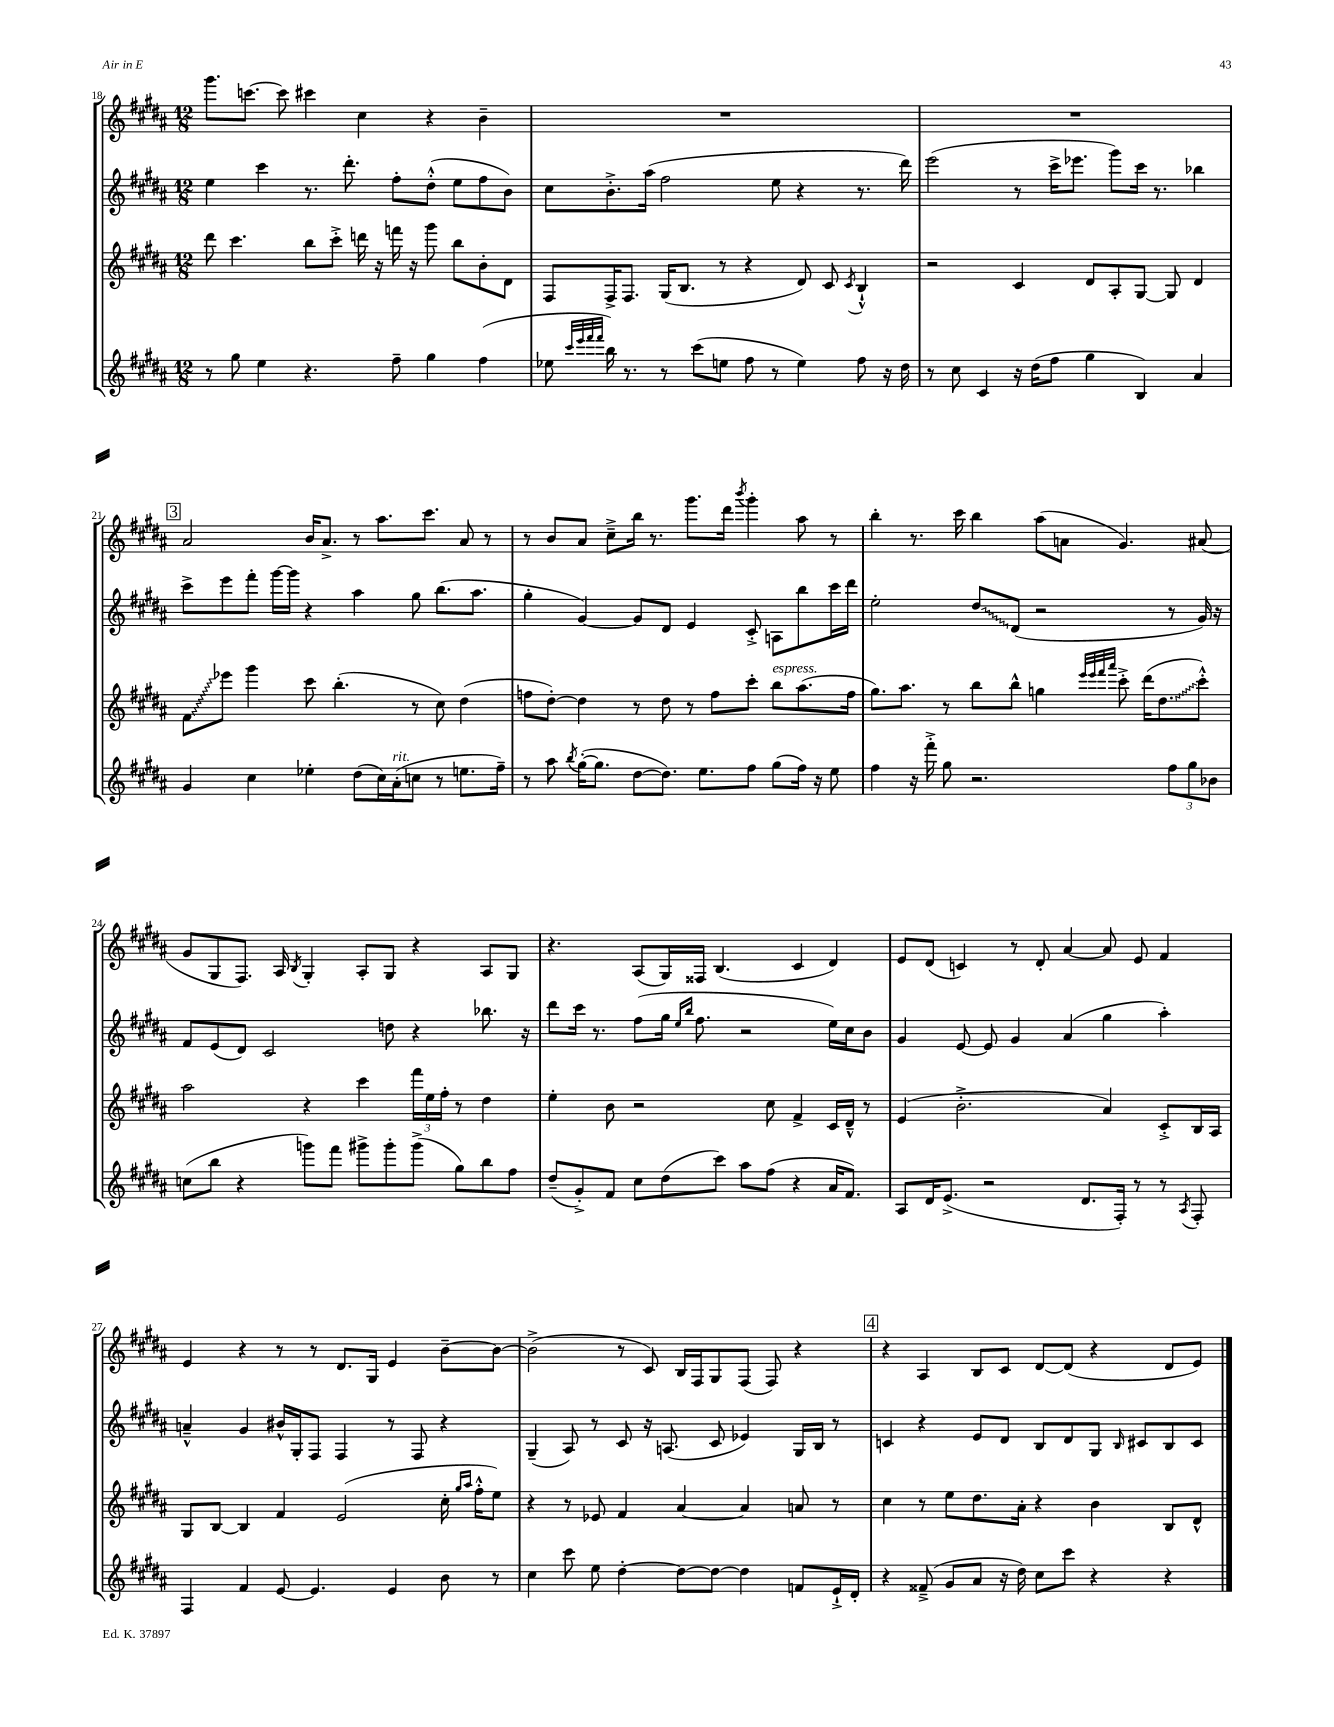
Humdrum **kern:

**kern	**kern	**kern	**kern
*staff4	*staff3	*staff2	*staff1
*clefG2	*clefG2	*clefG2	*clefG2
*k[f#c#g#d#a#]	*k[f#c#g#d#a#]	*k[f#c#g#d#a#]	*k[f#c#g#d#a#]
*M12/8	*M12/8	*M12/8	*M12/8
8r	8ddd#\	4ee\	8.ggg#\L
8gg#\	4.ccc#\	.	.
.	.	.	[8.ccc\J
4ee\	.	4ccc#\	.
.	.	.	8ccc\]
4.r	8bb\L	8.r	4ccc#\
.	8ccc#'^\J	.	.
.	.	8.ddd#'\	.
.	16ddd\	.	4cc#\
.	16r	.	.
8ff#~\	16fff\	8ff#'\L	.
.	16r	.	.
4gg#\	8ggg#\	(8dd#'^^\J	4r
.	8bb\L	8ee\L	.
(4ff#\	8b'\	8ff#\	4b~\
.	8d#\J	8b\J)	.
=	=	=	=
8ee-\	8F#/L	8cc#\L	1.r
32qqccc#/LLL	.	.	.
32qqeee/	.	.	.
32qqfff#/	.	.	.
32qqfff#/JJJ	.	.	.
16bb\)	16F#^/K	8.b'^\	.
8.r	8.F#/J	.	.
.	.	(16aa#\Jk	.
8r	(16G#/LK	2ff#\	.
.	8.B/J	.	.
(8ccc#\L	.	.	.
8ee\J	8r	.	.
8ff#\	4r	.	.
8r	.	8ee\	.
4ee\)	8d#/)	4r	.
.	8c#/	.	.
.	8qc#/	.	.
8ff#\	4B`^^/	8.r	.
16r	.	.	.
16dd#\	.	16ddd#\)	.
=	=	=	=
8r	2r	(2eee\	1.r
8cc#\	.	.	.
4c#/	.	.	.
16r	4c#/	8r	.
(16dd#\LK	.	.	.
8ff#\J	.	16ccc#^\LK	.
.	.	8.eee-\J	.
4gg#\	8d#/L	.	.
.	8A#'/	8ggg#\L)	.
4B/)	[8G#/J	16ccc#\Jk	.
.	.	8.r	.
.	8G#/]	.	.
4a#/	4d#/	4bb-\	.
=	=	=	=
4g#/	8f#\L	8ccc#^\L	2a#/
.	8eee-\J	8eee\	.
4cc#\	4ggg#\	8fff#'\J	.
.	.	[16ggg#\LL	.
.	.	16ggg#\]JJ	.
4ee-'\	8ccc#\	4r	16b/LK
.	.	.	8.a#^/J
.	(4.bb'\	.	.
(8dd#\L	.	4aa#\	8r
16cc#\L)	.	.	8.aa#\L
(16a#'\J	.	.	.
8cc\J	8r	8gg#\	.
.	.	.	8.ccc#\J
8r	8cc#\)	(8.bb\L	.
8.ee\L	(4dd#\	.	8a#/
.	.	8.aa#\J	.
.	.	.	8r
16ff#~\Jk)	.	.	.
=	=	=	=
8r	8ff\L	4gg#'\	8r
8aa#\	[8dd#'\J)	.	8b/L
8qbb/	.	.	.
([16gg#'\LK	4dd#\]	[4g#/)	8a#/J
8.gg#\]J	.	.	.
.	.	.	8cc#~^\L
[8dd#\L	8r	8g#/]L	16bb\Jk
.	.	.	8.r
8.dd#\]J)	8dd#\	8d#/J	.
.	8r	4e/	8.ggg#\L
8.ee\L	.	.	.
.	8ff\L	.	.
.	.	.	16ddd#\Jk
.	.	.	8qbbb/
8ff#\J	8ccc#'\J	8c#'^/	4ggg#'\
(8gg#\L	8bb\L	8A\L	.
16ff#\Jk)	(8.aa#\	8bb\	8aa#\
16r	.	.	.
8ee\	.	16ccc#\L	8r
.	16ff\Jk	16ddd#\JJ	.
=	=	=	=
4ff#\	8.gg#\L)	2ee'\	4bb'\
.	8.aa#\J	.	.
16r	.	.	8.r
16fff#'^\	.	.	.
8gg#\	8r	.	.
.	.	.	16ccc#\
2.r	8bb\L	8dd#/L	4bb\
.	8bb^^\J	(8d#/J	.
.	4gg\	2r	(8aa#\L
.	.	.	8a\J
.	32qqeee/LLL	.	.
.	32qqeee/	.	.
.	32qqfff#/	.	.
.	32qqaaa#/JJJ	.	.
.	8ccc#'^\	.	4.g#/)
.	(16ddd#\LK	.	.
.	8.dd#\	.	.
12ff#\L	.	8r	.
12gg#\	.	.	.
.	8ccc#'^^\J)	16g#/)	(8a#/
12b-\J	.	.	.
.	.	16r	.
=	=	=	=
(8cc\L	2aa#\	8f#/L	8g#/L
8bb\J	.	(8e/	8G#/
4r	.	8d#/J)	8.F#/J)
.	.	2c#/	.
.	.	.	16A#/
.	.	.	8qB/
8ggg\L)	4r	.	4G#'/
8fff#\J	.	.	.
8ggg#^\L	4ccc#\	.	8A#'/L
8ggg#'\	.	8dd\	8G#/J
(8ggg#^\J	24fff#\LL	4r	4r
.	24ee\	.	.
.	24ff#'\JJ	.	.
8gg#\L)	8r	.	.
8bb\	4dd#\	8.bb-\	8A#/L
8ff#\J	.	.	8G#/J
.	.	16r	.
=	=	=	=
(8dd#~/L	4ee'\	8ddd#\L	4.r
8g#'^/)	.	16ccc#\Jk	.
.	.	8.r	.
8f#/J	8b\	.	.
8cc#\L	2r	(8ff#\L	(8A#/L
(8dd#\	.	16gg#\Jk	16G#/L)
.	.	16qqee/LL	.
.	.	16qqbb/JJ	.
.	.	8.ff#\	16F##/JJ
8ccc#\J)	.	.	(4.B/
8aa#\L	.	2r	.
(8ff#\J	8cc#\	.	.
4r	4f#^/	.	4c#/
16a#/LK	16c#/LL	16ee\LL)	4d#/)
8.f#/J)	16d#~^^/JJ	16cc#\J	.
.	8r	8b\J	.
=	=	=	=
8A#/L	(4e/	4g#/	8e/L
16d#/K	.	.	(8d#/J
(8.e^/J	.	.	.
.	2.b'^\	[8e/	4c/)
2r	.	8e/]	.
.	.	4g#/	8r
.	.	.	8d#'/
.	.	(4a#/	[4a#/
8.d#/L	.	.	.
.	4a#/)	4gg#\	8a#/]
16F#'/Jk)	.	.	.
8r	.	.	8e/
8r	8c#'^/L	4aa#'\)	4f#/
8qA#/	.	.	.
8F#'/	16B/L	.	.
.	16A#/JJ	.	.
=	=	=	=
4F#/	8G#/L	4a~^^/	4e/
.	[8B/J	.	.
4f#/	4B/]	4g#/	4r
[8e/	4f#/	16b#^^/LL	8r
.	.	16G#'/J	.
4.e/]	.	8F#/J	8r
.	(2e/	4F#/	8.d#/L
.	.	.	16G#/Jk
4e/	.	8r	4e/
.	.	8F#/	.
8b\	16cc#'\	4r	[8b~\L
.	16qqgg#/LL	.	.
.	16qqaa#/JJ	.	.
.	16ff#'^^\LK	.	.
8r	8ee\J)	.	8b\_J
=	=	=	=
4cc#\	4r	(4G#~/	(2b^\]
8ccc#\	8r	8A#/)	.
8ee\	8e-/	8r	.
[4dd#'\	4f#/	8c#/	8r
.	.	16r	8c#/)
.	.	(8.A/	.
8dd#\_L	[4a#/	.	16B/LL
.	.	.	16F#/J
8dd#\_J	.	8c#/	8G#/
4dd#\]	4a#/]	4e-/)	(8F#/J
.	.	.	8F#/)
8f/L	8a/	16G#/LL	4r
.	.	16B/JJ	.
16e`^/L	8r	8r	.
16d#'/JJ	.	.	.
=	=	=	=
4r	4cc#\	4c/	4r
(8f##~^/	8r	4r	4A#/
8g#/L	8ee\L	.	.
8a#/J	8.dd#\	8e/L	8B/L
16r	.	8d#/J	8c#/J
16dd#\)	16a#'\Jk	.	.
8cc#\L	4r	8B/L	[8d#/L
8ccc#\J	.	8d#/	(8d#/]J
4r	4b\	8G#/J	4r
.	.	16qqB/	.
.	.	8c#/L	.
4r	8B/L	8B/	8d#/L
.	8d#^^/J	8c#/J	8e/J)
==	==	==	==
*-	*-	*-	*-
